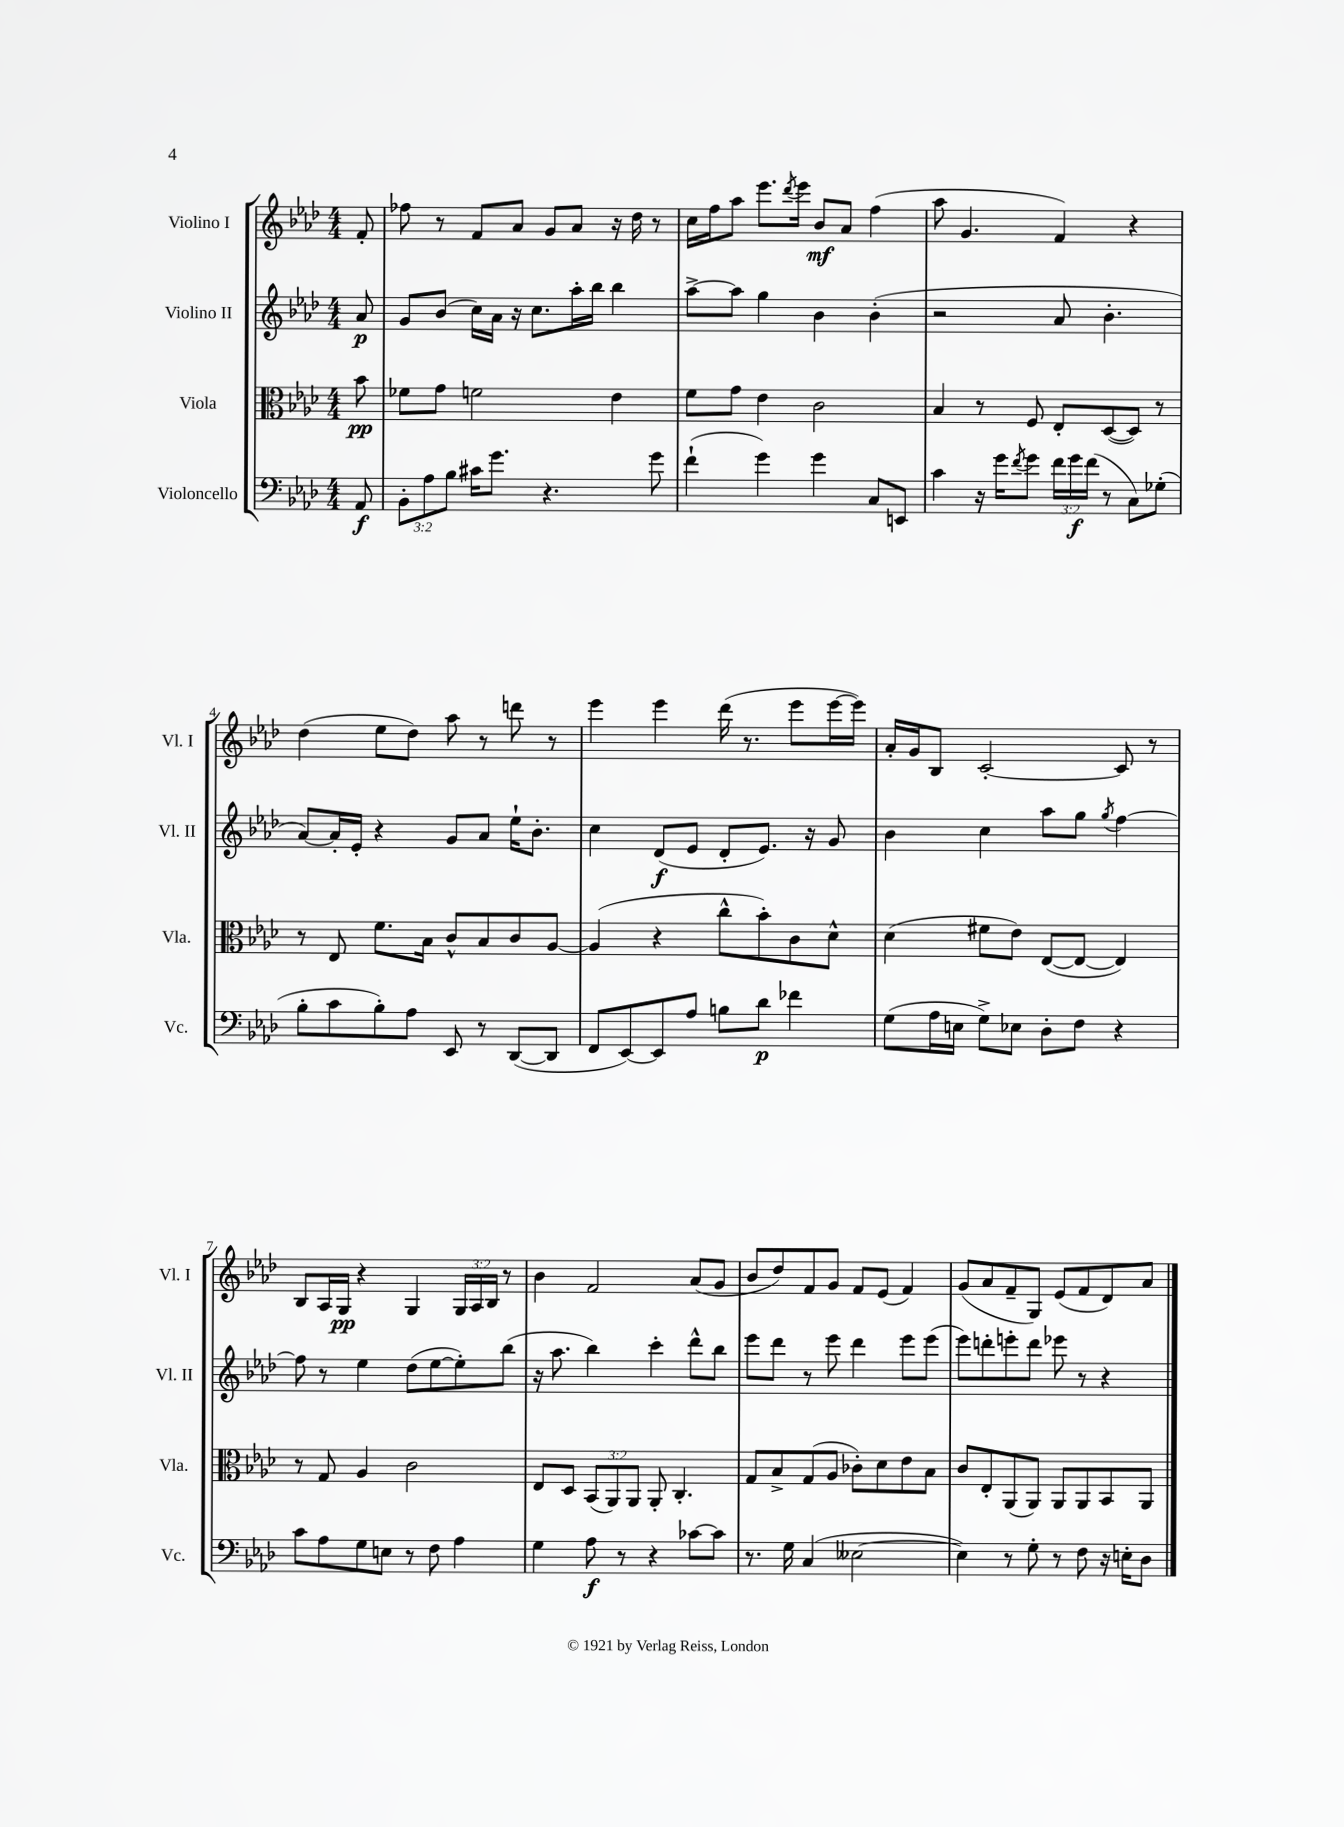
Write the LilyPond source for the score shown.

<<
\new StaffGroup <<
\new Staff = "s0" \with { instrumentName = "Violino I" shortInstrumentName = "Vl. I" } {
    \clef treble \key aes \major \numericTimeSignature \time 4/4 \override Staff.TupletNumber.text = #tuplet-number::calc-fraction-text \partial 8
    f'8-. |
    fes''8 r8 f'8 aes'8 g'8 aes'8 r16 des''16 r8 |
    c''16 f''16 aes''8 ees'''8. \acciaccatura { des'''8 } ees'''16 bes'8\mf aes'8 f''4( |
    aes''8 g'4. f'4) r4 |
    des''4( ees''8 des''8) aes''8 r8 d'''8 r8 |
    ees'''4 ees'''4 des'''16( r8. ees'''8 ees'''16~ ees'''16) |
    aes'16-. g'16 bes8 c'2~-. c'8 r8 |
    bes8 aes16 g16\pp r4 g4 \tuplet 3/2 { g16 aes16 bes16 } r8 |
    bes'4 f'2 aes'8( g'8 |
    bes'8 des''8) f'8 g'8 f'8 ees'8( f'4) |
    g'8( aes'8 f'8-- g8) ees'8( f'8 des'8) aes'8 \bar "|." |
}
\new Staff = "s1" \with { instrumentName = "Violino II" shortInstrumentName = "Vl. II" } {
    \clef treble \key aes \major \numericTimeSignature \time 4/4 \partial 8
    aes'8\p |
    g'8 bes'8( c''16) aes'16 r16 c''8. aes''16-. bes''16 bes''4 |
    aes''8~-> aes''8 g''4 bes'4 bes'4-.( |
    r2 aes'8 bes'4.-. |
    aes'8~) aes'16-. ees'16-. r4 g'8 aes'8 ees''16-! bes'8.-. |
    c''4 des'8\f( ees'8 des'8-. ees'8.) r16 g'8 |
    bes'4 c''4 aes''8 g''8 \acciaccatura { g''8 } f''4~ |
    f''8 r8 ees''4 des''8( ees''8~ ees''8-.) bes''8( |
    r16 aes''8. bes''4) c'''4-. des'''8-^ bes''8 |
    ees'''8 des'''8 r8 ees'''8 des'''4 ees'''8 ees'''8( |
    ees'''8) d'''8-. e'''8-. d'''8 ees'''8 r8 r4 \bar "|." |
}
\new Staff = "s2" \with { instrumentName = "Viola" shortInstrumentName = "Vla." } {
    \clef alto \key aes \major \numericTimeSignature \time 4/4 \override Staff.TupletNumber.text = #tuplet-number::calc-fraction-text \partial 8
    bes'8\pp |
    fes'8 g'8 f'2 ees'4 |
    f'8 g'8 ees'4 c'2 |
    bes4 r8 f8 ees8-. des8~( des8) r8 |
    r8 ees8 f'8. bes16 c'8-^ bes8 c'8 aes8~ |
    aes4( r4 c''8-^ bes'8-.) c'8 des'8-^ |
    des'4( fis'8 ees'8) ees8~( ees8~ ees4) |
    r8 g8 aes4 c'2 |
    ees8 des8 \tuplet 3/2 { bes,8( aes,8) aes,8 } aes,8-. c4.-. |
    g8 bes8-> g8( aes8 ces'8-.) des'8 ees'8 bes8 |
    c'8 ees8-. aes,8( aes,8) aes,8 aes,8 bes,8 aes,8 \bar "|." |
}
\new Staff = "s3" \with { instrumentName = "Violoncello" shortInstrumentName = "Vc." } {
    \clef bass \key aes \major \numericTimeSignature \time 4/4 \override Staff.TupletNumber.text = #tuplet-number::calc-fraction-text \partial 8
    aes,8\f |
    \tuplet 3/2 { bes,8-. aes8 bes8 } cis'16 g'8. r4. g'8 |
    f'4-!( g'4) g'4 c8 e,8 |
    c'4 r16 g'16 \acciaccatura { f'8 } g'8 \tuplet 3/2 { f'16 g'16\f f'16( } r8 c8) ges8-.( |
    bes8-. c'8 bes8-.) aes8 ees,8 r8 des,8~( des,8 |
    f,8 ees,8~) ees,8 aes8 b8 des'8\p fes'4 |
    g8( aes16 e16 g8->) ees8 des8-. f8 r4 |
    c'8 aes8 g8 e8 r8 f8 aes4 |
    g4 aes8\f r8 r4 ces'8~ ces'8 |
    r8. g16 c4( eeses2~ |
    eeses4) r8 g8-. r8 f8 r16 e16-. des8 \bar "|." |
}
>>
>>
